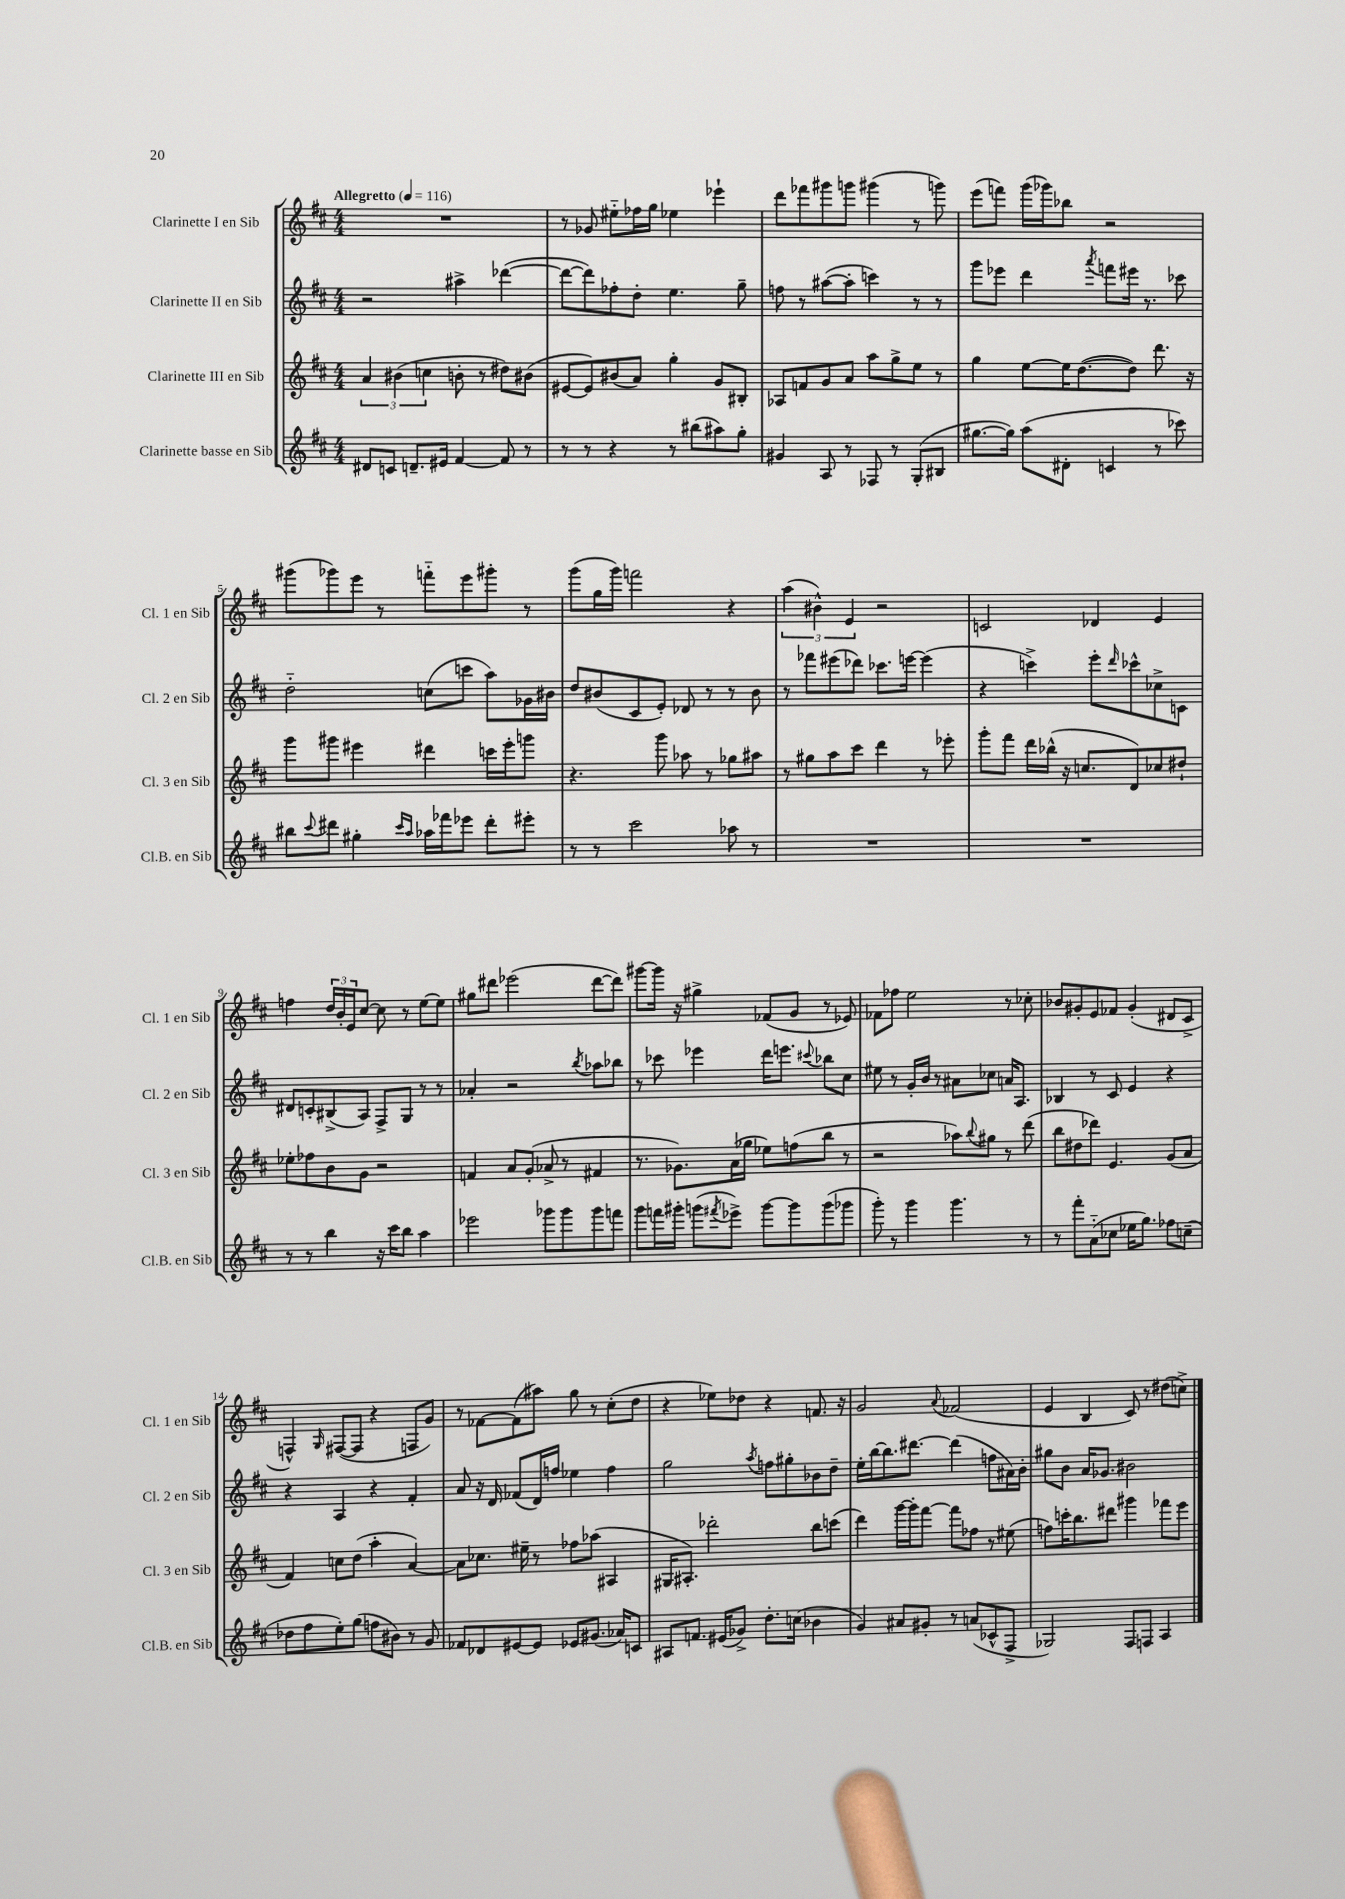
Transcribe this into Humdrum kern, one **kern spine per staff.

**kern	**kern	**kern	**kern
*staff4	*staff3	*staff2	*staff1
*clefG2	*clefG2	*clefG2	*clefG2
*k[f#c#]	*k[f#c#]	*k[f#c#]	*k[f#c#]
*M4/4	*M4/4	*M4/4	*M4/4
*MM116	*MM116	*MM116	*MM116
8d#	6a	2r	1r
8c	.	.	.
.	(6b#	.	.
8.d~	.	.	.
.	6cc	.	.
16e#	.	.	.
[4f#	8b'	4aa#^	.
.	8r	.	.
8f#]	8dd#)	([4ddd-	.
8r	(8b#	.	.
=	=	=	=
8r	[8e#	8ddd-_	8r
8r	8e#])	8ddd-])	8g-
4r	(8b#	8ff-'	8ee#'~
.	8a)	8dd'	16ff-
.	.	.	16gg
8r	4gg'	4.ee	4ee-
(8bb#	.	.	.
8aa#)	8g	.	4eee-`
8gg'	8B#'	8gg~	.
=	=	=	=
4g#	8A-	8ff	8ddd
.	8f	8r	8fff-
8A	8g	([8aa#	8ggg#
8r	8a	8aa#']	8ggg
8F-	8aa	4ccc)	(4ggg#
8r	8gg^	.	.
(8G'	8ee	8r	8r
8B#	8r	8r	8ggg)
=	=	=	=
[8.gg#	4gg	8ggg	(8eee
.	.	8eee-	8fff)
16gg#])	.	.	.
(8aa	[8ee	4ddd	(16ggg
.	.	.	16ggg-)
8d#'	16ee]	.	8bb-
.	([8.dd	.	.
.	.	8qaaa	.
4c	.	8fff	2r
.	8dd])	16eee#	.
.	.	8.r	.
8r	8.ddd	.	.
8ccc-)	.	8ccc-	.
.	16r	.	.
=	=	=	=
8bb#	8ggg	2dd'~	(8ggg#
8qqccc#	.	.	.
8ddd#	8ggg#	.	8ggg-)
4gg#'	4eee#	.	8eee
.	.	.	8r
16qqccc#	.	.	.
16qqaa	.	.	.
16aa-	4ddd#	(8cc	8fff'~
16fff-	.	.	.
8eee-	.	8ccc	8eee
8ddd#'	16ccc	8aa)	8ggg#'
.	16eee#'	.	.
8eee#'	8ggg	16g-	8r
.	.	16b#	.
=	=	=	=
8r	4.r	8dd	(8ggg
8r	.	(8b#	16gg
.	.	.	16ggg)
2ccc#	.	8c#	2fff
.	8ggg	8e')	.
.	8aa-	8d-	.
.	8r	8r	.
8aa-	8gg-	8r	4r
8r	8aa#	8b#	.
=	=	=	=
1r	8r	8r	(6aa
.	8gg#	8fff-	.
.	.	.	6b#^^)
.	8aa	(8eee#	.
.	.	.	6e
.	8ccc#	8ddd-)	.
.	4ddd	8.ccc-	2r
.	.	[16eee	.
.	8r	(4eee]	.
.	8eee-'	.	.
=	=	=	=
1r	8ggg'	4r	2c
.	8fff#	.	.
.	16ddd	4ccc^)	.
.	(16bb-^^	.	.
.	16r	.	.
.	8.cc	.	.
.	.	8eee'	4d-
.	.	16qqddd	.
.	8d)	8ccc-^^	.
.	8cc-	8cc-^	4e
.	8dd#`	8c	.
=	=	=	=
8r	8ee-'	8d#	4ff
8r	8ff-	8c'	.
4bb	8b	(8B#^	24dd
.	.	.	24b'
.	.	.	24e
.	8g	8A)	[8cc#
16r	2r	8F#^	8cc#]
16ccc#	.	.	.
8bb	.	8G	8r
4aa	.	8r	[8ee
.	.	8r	8ee]
=	=	=	=
2eee-	4f	4a-'	8gg#
.	.	.	8ddd#
.	8a	2r	(2eee-
.	(8g'	.	.
8ggg-	8a-^	.	.
8ggg-	8r	.	.
.	.	8qbb	.
8ggg-	4f#	8aa-	[8ddd#
8fff	.	8bb-	8ddd#])
=	=	=	=
8ggg	8.r	8r	[8ggg#
16fff	.	8ccc-	16ggg#]
16ggg#'	8.g-)	.	16r
(8ggg	.	4eee-	4gg#^
8qfff#	.	.	.
8eee-^)	(16a	.	.
.	16gg-	.	.
[8ggg	8ee-)	16ddd	(8f-
.	.	8.eee	.
8ggg]	(8ff	.	8g
.	.	8qqccc#	.
(8ggg	8bb	8bb-	8r
8ggg-	8r	8cc#	8e-)
=	=	=	=
8ggg')	2r	8ee#	8f-
8r	.	8r	8ff-
4ggg	.	16g'	2ee
.	.	16b	.
.	.	8r	.
4.ggg	8aa-)	8a#	.
.	8qqbb	.	.
.	8gg#	8cc-	.
.	8r	16a	8r
.	.	8.A	.
8r	(8ddd	.	8cc-'
=	=	=	=
8r	8bb	4B-	8b-
8fff#'	8dd#	.	8g#'
(8a'~	8ddd-)	8r	8e
8cc-	4.e	8c#	8f-
16ee-	.	4e	(4g#'
8.gg)	.	.	.
8ff-	(8g	4r	8d#
(8cc~	8a	.	8c#^
=	=	=	=
8dd-	4f#)	4r	4F^^)
8ff#	.	.	.
.	.	.	16qqG
8ee')	8cc	4A	([8F#
(8gg	(8dd	.	8F#]
8ff	4aa'	4r	4r
8b#)	.	.	.
8r	[4a)	4f#'	8F
8g	.	.	8g)
=	=	=	=
8f-	8a]	8a	8r
8d-	8.cc-	16r	[8f-
.	.	16d	.
[8e#	.	(8f-	(8f-]
.	16ee#~	.	.
8e#]	8r	16d)	8aa#)
.	.	16ff	.
8e-	8ff-	4ee-	8gg
(8.g#	(8aa-	.	8r
.	4A#	4ff	(8cc#'
16a-)	.	.	.
8c	.	.	8dd
=	=	=	=
8A#	16G#	2gg	4r
.	8.A#')	.	.
8.f	.	.	.
.	2ddd-'	.	8ee-)
(16e#	.	.	.
8g-^)	.	.	8dd-
.	.	8qaa	.
8.dd'	.	8ff	4r
.	.	8gg#'	.
(16cc	.	.	.
4b-	8bb	8b-	8.f
.	(8ccc	8dd~	.
.	.	.	16r
=	=	=	=
4g)	4ddd)	16ee'	2g
.	.	[16bb	.
.	.	8.bb]	.
8a#	[16ggg	.	.
.	16ggg']	[8.ddd#	.
8g#'	[8fff#	.	.
.	.	.	8qqa
8r	8fff#]	(4ddd#]	(2f-
(8a	8ff-	.	.
8c-^^	8r	8ff	.
8F#^	(8ee#	16a#)	.
.	.	16b'	.
=	=	=	=
2G-)	8ff)	8gg#	4e
.	16ccc'	8b	.
.	8.bb	.	.
.	.	16a	4B
.	.	8.g-	.
.	8ddd#	.	.
8F#	4ggg#	2b#	8c#)
8F	.	.	8r
4A	8fff-	.	(8dd#
.	8eee	.	8cc^)
==	==	==	==
*-	*-	*-	*-
